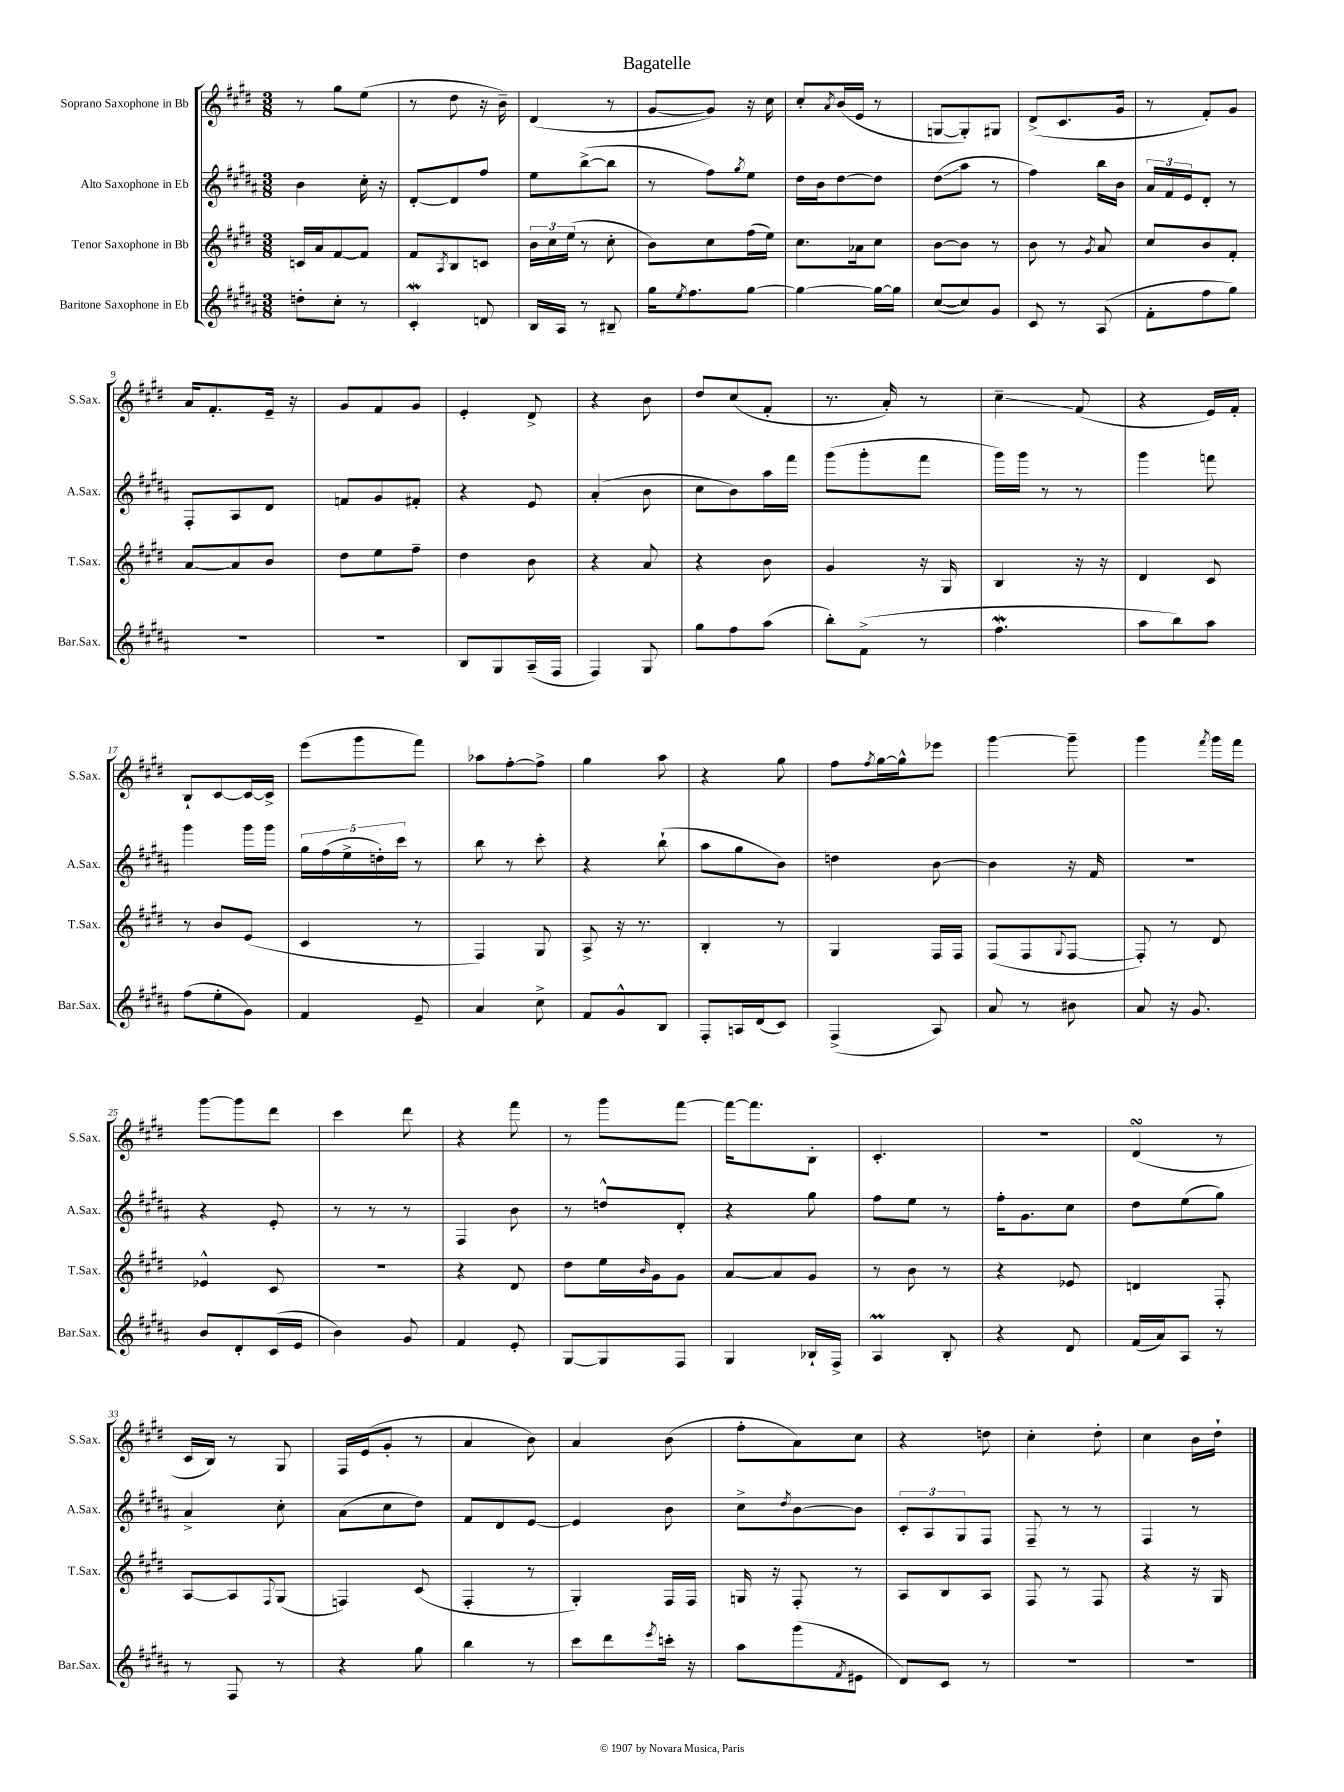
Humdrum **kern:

**kern	**kern	**kern	**kern
*staff4	*staff3	*staff2	*staff1
*clefG2	*clefG2	*clefG2	*clefG2
*k[f#c#g#d#a#]	*k[f#c#g#d#]	*k[f#c#g#d#a#]	*k[f#c#g#d#]
*M3/8	*M3/8	*M3/8	*M3/8
8dd'\L	16c/LL	4b\	8r
.	16a/J	.	.
8cc#'\J	[8f#/	.	8gg#\L
8r	8f#/]J	16cc#'\	(8ee\J
.	.	16r	.
=	=	=	=
4c#'/	8f#/L	[8d#'/L	8r
.	8qA/	.	.
.	8B/	8d#/]	8dd#\
8d/	8c/J	8ff#/J	16r
.	.	.	16b~\)
=	=	=	=
16B/LL	24b\LL	8ee\L	(4d#/
.	24cc#\	.	.
16A#/JJ	.	.	.
.	(24ee\JJ	.	.
8r	8r	([8bb^\	.
8B#~/	8cc#'\	8bb\]J	8r
=	=	=	=
16gg#\LK	8b\L)	8r	[8g#/L
8qee/	.	.	.
8.ff#\	.	.	.
.	8cc#\	8ff#\L)	8g#/]J)
.	.	8qgg#/	.
[8gg#\J	(16ff#\L	8ee\J	16r
.	16ee\JJ)	.	16cc#\
=	=	=	=
4gg#\_	8.cc#\L	16dd#\LL	8cc#'/L
.	.	16b\J	.
.	.	.	8qa/
.	.	[8dd#\	(16b/L
.	16a-\k	.	16e/JJ
16gg#\_LL	8cc#\J	8dd#\]J	8r
16gg#\]JJ	.	.	.
=	=	=	=
([8cc#/L	[8b\L	(8dd#\L	[8G/L
8cc#/])	8b\]J	8aa#\J	8G'/])
8g#/J	8r	8r	8G#/J
=	=	=	=
8c#/	8b\	4ff#\)	(8d#^/L
8r	8r	.	8.c#/
.	8qg#/	.	.
(8A#/	8a/	16bb\LL	.
.	.	16b\JJ	16g#/Jk
=	=	=	=
8f#'\L	8cc#/L	24a#/LL	8r
.	.	24f#/	.
.	.	24e/J	.
8ff#\	8b/	8d#'/J	8f#'/L)
8gg#\J)	8f#'/J	8r	8g#/J
=	=	=	=
4.r	[8a/L	8F#'/L	16a/LK
.	.	.	8.f#'/
.	8a/]	8A#/	.
.	8b/J	8d#/J	16e~/Jk
.	.	.	16r
=	=	=	=
4.r	8dd#\L	8f/L	8g#/L
.	8ee\	8g#/	8f#/
.	8ff#~\J	8f#'/J	8g#/J
=	=	=	=
8B/L	4dd#\	4r	4e'/
8G#/	.	.	.
(16A#~/L	8b\	8e/	8d#^/
16F#/JJ	.	.	.
=	=	=	=
4F#/)	4r	(4a#'/	4r
8G#/	8a/	8b\	8b\
=	=	=	=
8gg#\L	4r	8cc#\L	8dd#/L
8ff#\	.	8b\)	(8cc#/
(8aa#\J	8b\	16aa#\L	8f#'/J
.	.	16fff#\JJ	.
=	=	=	=
8bb'\L)	4g#/	(8ggg#\L	8.r
(8f#^\J	.	8ggg#'\	.
.	.	.	16a'/)
8r	16r	8fff#\J	8r
.	16G#/	.	.
=	=	=	=
4.ff#\	4B/	16ggg#\LL)	4cc#~\
.	.	16ggg#\JJ	.
.	.	8r	.
.	16r	8r	(8f#/
.	16r	.	.
=	=	=	=
8aa#\L	4d#/	4ggg#\	4r
8bb\)	.	.	.
8aa#\J	8c#/	8fff\	16e/LL)
.	.	.	16f#'/JJ
=	=	=	=
(8ff#\L	8r	4ggg#\	8B`/L
8ee'\	8b/L	.	[8c#/
8g#\J)	(8e/J	16ggg#\LL	16c#/_L
.	.	16ggg#\JJ	16c#^/]JJ
=	=	=	=
4f#/	4c#/	20gg#\LL	(8eee\L
.	.	(20ff#\	.
.	.	20ee^\	.
.	.	.	8ggg#\
.	.	20dd'\)	.
.	.	20ccc#\JJ	.
8e~/	8r	8r	8fff#\J)
=	=	=	=
4a#/	4F#/)	8bb\	8aa-\L
.	.	8r	[8ff#'\
8cc#^\	8G#/	8ccc#'\	8ff#^\]J
=	=	=	=
8f#/L	8A^/	4r	4gg#\
8g#^^/	16r	.	.
.	8.r	.	.
8B/J	.	(8bb`\	8aa\
=	=	=	=
8F#'/L	4B'/	8aa#\L	4r
16A/L	.	8gg#\	.
(16d#/J	.	.	.
8c#/J)	8r	8b\J)	8gg#\
=	=	=	=
(4F#^/	4G#/	4dd\	8ff#\L
.	.	.	8qff#/
.	.	.	[16gg#\L
.	.	.	16gg#^^\]J
8A#/)	16F#/LL	[8b\	8eee-\J
.	16F#/JJ	.	.
=	=	=	=
8a#/	(8F#/L	4b\]	[4ggg#\
8r	8F#/	.	.
.	8qqG#/	.	.
8b#\	[8F#/J	16r	8ggg#~\]
.	.	16f#/	.
=	=	=	=
8a#/	8F#'/])	4.r	4ggg#\
16r	8r	.	.
8.g#/	.	.	.
.	.	.	8qfff#/
.	8d#/	.	16ggg#\LL
.	.	.	16fff#\JJ
=	=	=	=
8b/L	4e-^^/	4r	[8ggg#\L
8d#'/	.	.	8ggg#\]
(16c#/L	8c#/	8e'/	8ddd#\J
16e/JJ	.	.	.
=	=	=	=
4b\)	4.r	8r	4ccc#\
.	.	8r	.
8g#/	.	8r	8ddd#\
=	=	=	=
4f#/	4r	4F#/	4r
8e'/	8d#/	8b\	8fff#\
=	=	=	=
[8G#/L	8dd#\L	8r	8r
8G#/]	16ee\L	8dd^^/L	8ggg#\L
.	16qqb/	.	.
.	16g#\J	.	.
8F#/J	8g#\J	8d#'/J	[8fff#\J
=	=	=	=
4G#/	[8a/L	4r	16fff#\_LK
.	.	.	8.fff#\]
.	8a/]	.	.
16B-`/LL	8g#/J	8gg#\	8B'\J
16F#^/JJ	.	.	.
=	=	=	=
4A#/	8r	8ff#\L	4.c#'/
.	8b\	8ee\J	.
8B'/	8r	8r	.
=	=	=	=
4r	4r	16ff#'\LK	4.r
.	.	8.g#\	.
8d#/	8e-/	8cc#\J	.
=	=	=	=
(16f#/LL	4d/	8dd#\L	(4d#/
16a#/J)	.	.	.
8A#/J	.	(8ee\	.
8r	8F#'/	8gg#\J)	8r
=	=	=	=
8r	[8A/L	4a#^/	16c#/LL
.	.	.	16B/JJ)
8F#/	8A/]	.	8r
.	8qqF#/	.	.
8r	(8G#/J	8cc#'\	8G#/
=	=	=	=
4r	4F/)	(8a#\L	16F#/LL
.	.	.	(16e/J
.	.	8cc#\	8g#'/J
8gg#\	(8c#/	8dd#\J)	8r
=	=	=	=
4bb\	4F#'/	8f#/L	4a/
.	.	8d#/	.
8r	8r	[8e/J	8b\)
=	=	=	=
8ccc#\L	4G#'/)	4e/]	4a/
8ddd#\	.	.	.
8qeee/	.	.	.
16ccc'\Jk	16F#/LL	8b\	(8b\
16r	16F#/JJ	.	.
=	=	=	=
8aa#\L	16G/	8cc#^\L	8ff#'\L
.	16r	.	.
.	.	8qdd#/	.
(8ggg#\	8F#'/	[8b\	8a\)
8qf#/	.	.	.
8e#\J	8r	8b\]J	8cc#\J
=	=	=	=
8d#/L)	8A/L	12c#'/L	4r
.	.	12A#/	.
8c#/J	8B/	.	.
.	.	12G#/	.
8r	8A/J	8F#/J	8dd\
=	=	=	=
4.r	8F#/	8F#~/	4cc#'\
.	8r	8r	.
.	8F#/	8r	8dd#'\
=	=	=	=
4.r	4r	4F#/	4cc#\
.	16r	8r	16b\LL
.	16G#/	.	16dd#`\JJ
==	==	==	==
*-	*-	*-	*-
